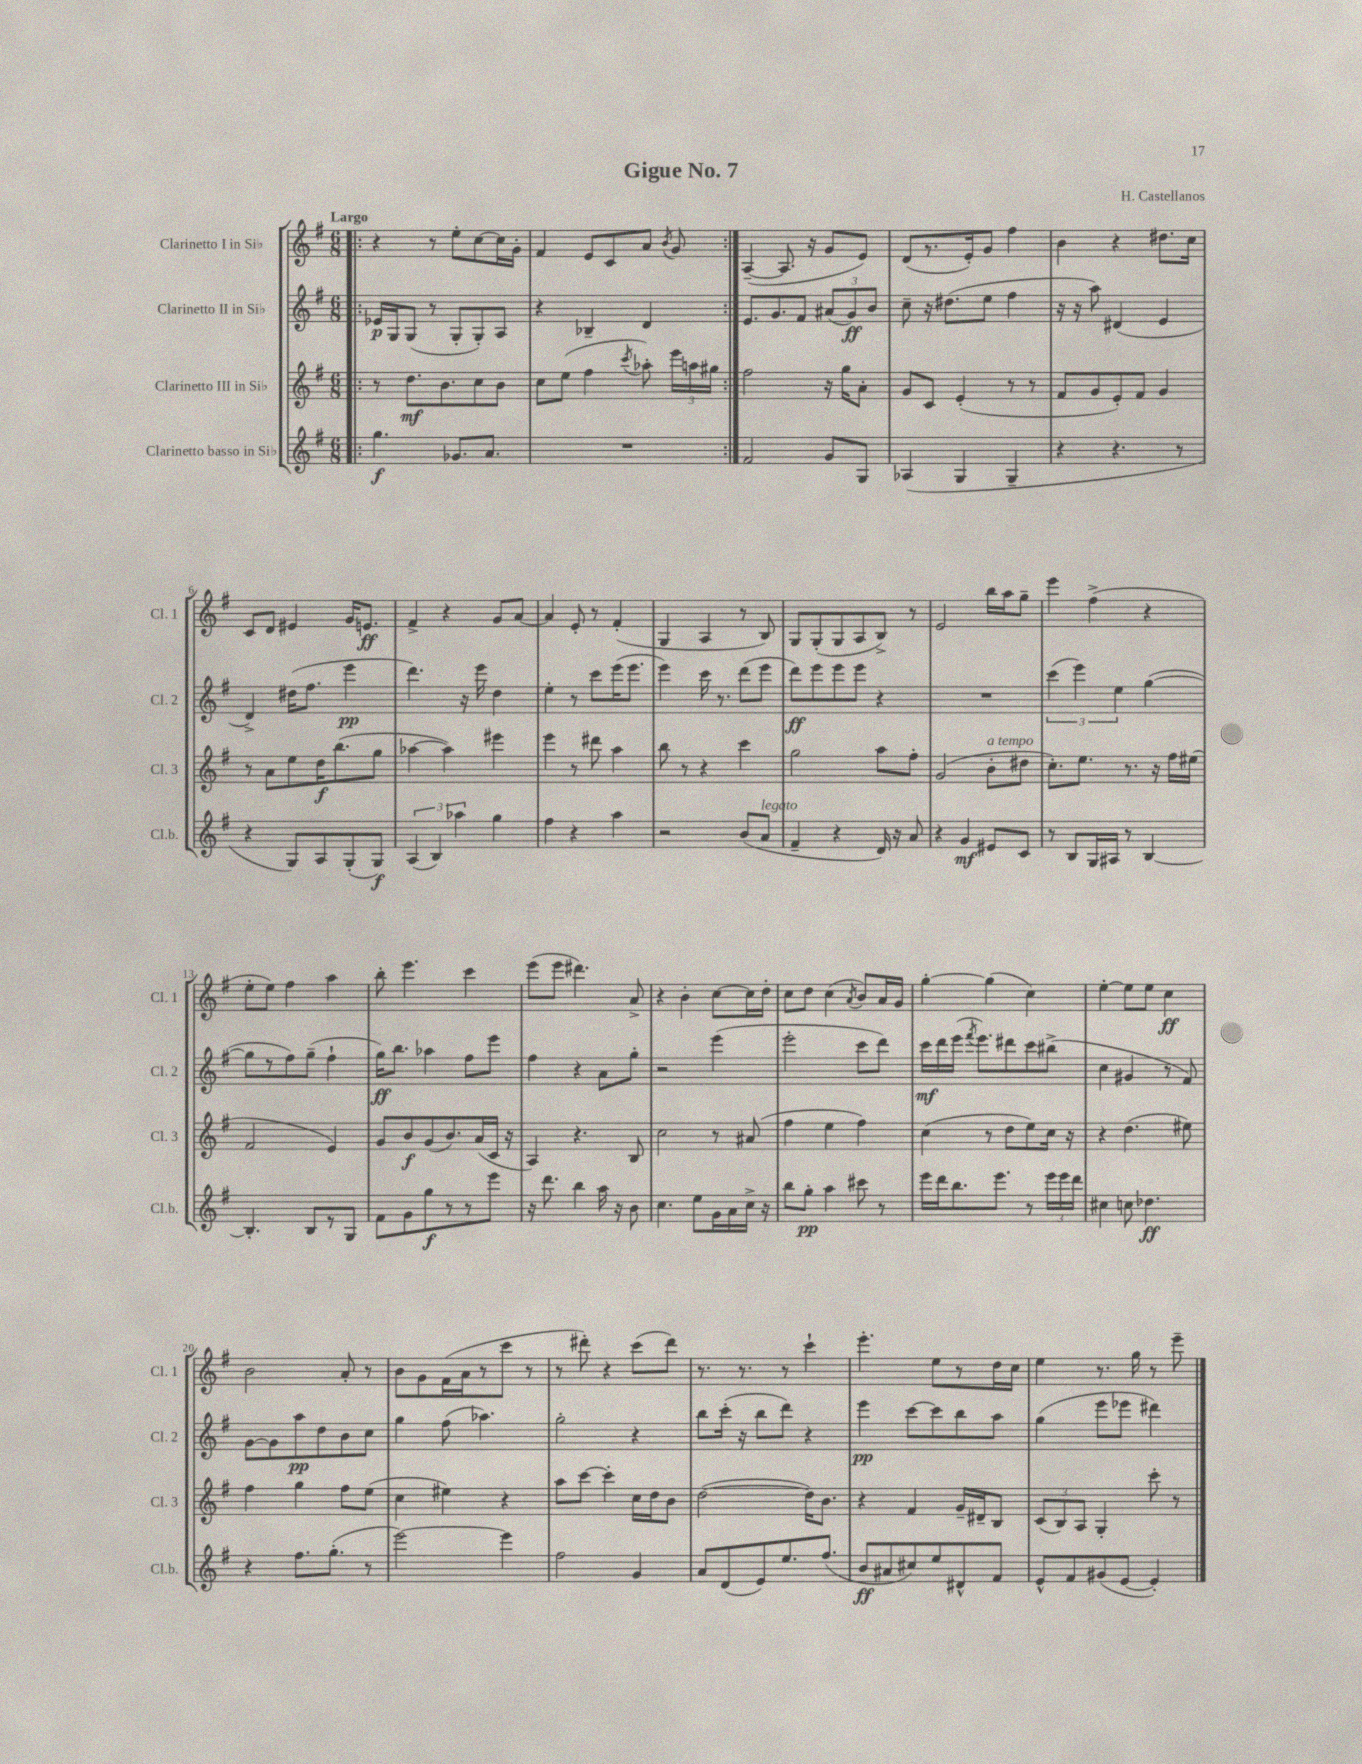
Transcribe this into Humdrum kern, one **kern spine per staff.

**kern	**kern	**kern	**kern
*staff4	*staff3	*staff2	*staff1
*clefG2	*clefG2	*clefG2	*clefG2
*k[f#]	*k[f#]	*k[f#]	*k[f#]
*M6/8	*M6/8	*M6/8	*M6/8
=!|:	=!|:	=!|:	=!|:
4.gg	8r	16e-	4r
.	.	16G	.
.	8.dd	(8G	.
.	.	8r	8r
.	8.b	.	.
8.g-	.	8G'	8ee'
.	8cc	8G')	[8cc
8.a	.	.	.
.	8b	8A	16cc]
.	.	.	16g'
=	=	=	=
2.r	8cc	4r	4f#
.	(8ee	.	.
.	4ff#	4B-~	8e
.	.	.	8c
.	8qccc	.	.
.	8aa-')	4d	8a
.	.	.	8qb
.	24eee	.	8g
.	24aa	.	.
.	24gg#	.	.
=:|!	=:|!	=:|!	=:|!
2f#	2ff#	8.e	([4A~
.	.	8.g	.
.	.	.	8.A]
.	.	8f#	.
.	.	.	16r
8g	16r	(12a#	8g
.	16gg	.	.
.	.	12g)	.
8G	8a'	.	8e)
.	.	12b	.
=	=	=	=
(4A-	8g	8cc~	(8d
.	8c	16r	8.r
.	.	(8.dd#	.
4G	(4e'	.	.
.	.	.	16e')
.	.	8ee	8g
4G~	8r	4ff#	4ff#
.	8r	.	.
=	=	=	=
4r	8f#	16r	4b
.	.	16r	.
.	8g	8aa)	.
4.r	8e')	(4d#	4r
.	8f#	.	.
.	4g	4e	8.dd#
8r	.	.	.
.	.	.	16cc
=	=	=	=
4r	8r	4d^)	8c
.	8a	.	8d
8G)	8ee	(16dd#	4e#
.	.	8.ff#	.
8A	16dd	.	.
.	(8.bb	.	.
(8G'	.	4eee	16g
.	.	.	8.e
8G)	8gg	.	.
=	=	=	=
(6A	[4aa-	4.ddd)	4f#^
6B)	.	.	.
.	4aa-])	.	4r
6aa-	.	.	.
.	.	16r	.
.	.	16eee	.
4gg	4eee#	4dd	8g
.	.	.	[8a
=	=	=	=
4ff#	4eee	4ee'	4a]
4r	8r	8r	8e'
.	8ddd#	8ccc	8r
4aa	4aa	(16eee	(4f#'
.	.	8.eee	.
=	=	=	=
2r	8bb	4eee)	4G
.	8r	.	.
.	4r	16ccc	4A
.	.	8.r	.
(8b	4ccc	(8ddd	8r
8a	.	8eee	8B)
=	=	=	=
4f#~	2gg	8ddd)	8G
.	.	8eee	(8G'
4r	.	8eee	8G
.	.	8eee	8A
16d)	8aa	4r	8B^)
16r	.	.	.
8a	8ff#'	.	8r
=	=	=	=
4r	(2g	2.r	2e
4g	.	.	.
8e#	8b'	.	16bb
.	.	.	16aa
8c	8dd#	.	8gg~
=	=	=	=
8r	8.cc')	(6ccc	4eee
8B	.	.	.
.	.	6eee)	.
.	8.ee	.	.
16G	.	.	(4ff#^
16A#	.	.	.
.	.	6ee	.
8r	8.r	.	.
[4B	.	([4gg	4r
.	16r	.	.
.	16ff#	.	.
.	(16ee#	.	.
=	=	=	=
4.B']	2f#	8gg]	8ee'
.	.	8r	8ee)
.	.	8ff#)	4ff#
8B	.	(8gg~	.
8r	4e)	4ff#`	4aa
8G	.	.	.
=	=	=	=
8f#	8g	16gg)	8bb'
.	.	8.bb	.
8g	8b	.	4.eee
8gg	(8g	4aa-	.
8r	8.b)	.	.
8r	.	8ff#	4ccc
.	(16a	.	.
8eee	16c	8eee	.
.	16r	.	.
=	=	=	=
16r	4A)	4ff#	(8eee
8.ddd	.	.	.
.	.	.	8eee
4bb	4.r	4r	4.ddd#)
16aa	.	8a	.
16r	.	.	.
8b	8B	8gg'	8a^
=	=	=	=
4.cc	2cc	2r	4r
.	.	.	4b'
8ee	.	.	.
16g	8r	(4eee	[8cc
16a	.	.	.
16cc^	(8a#	.	16cc]
16r	.	.	16dd'
=	=	=	=
8bb	4ff#	2eee'	8cc
8gg'	.	.	8dd
4aa	4ee	.	(4cc
.	.	.	8qa
8ccc#	4ff#)	8ccc	8b)
8r	.	8ddd)	16a
.	.	.	16g
=	=	=	=
16eee	(4cc	16ccc	[4gg'
16ddd	.	16ddd	.
8.bb	.	(16eee	.
.	.	8qfff#	.
.	.	8.eee)	.
.	8r	.	(4gg]
8.eee	.	.	.
.	8dd	8ddd#	.
8r	8ee)	8ccc	4cc)
24eee	16cc	(8bb#^	.
24eee	.	.	.
.	16r	.	.
24ddd	.	.	.
=	=	=	=
4cc#	4r	4cc	[4ee'
8cc	(4.dd	4g#	8ee]
4.dd-	.	.	8ee
.	.	8r	4cc
.	8ee#)	8f#)	.
=	=	=	=
4r	4ff#	[8g	2b
.	.	8g]	.
8.ff#	4gg	8aa	.
.	.	8dd	.
(8.gg'	.	.	.
.	8ff#	8b	8a'
8r	(8ee	8cc	8r
=	=	=	=
[2eee)	4cc	4gg	8b
.	.	.	8g
.	4ee#)	(8ff#	(16f#
.	.	.	16a
.	.	4.aa-)	8r
4eee]	4r	.	8ccc
.	.	.	8r
=	=	=	=
2ff#	8aa	2gg'	8r
.	[8ccc	.	8ddd#')
.	4ccc']	.	4r
4g	16cc	4r	(8ccc
.	16dd	.	.
.	8b	.	8ddd#)
=	=	=	=
8a	([2dd	8bb	8.r
(8d	.	(16ccc'	.
.	.	16r	8.r
8e)	.	8bb	.
8.ee	.	8ddd)	8r
.	16dd])	4r	4ccc`
(8.ff#	8.b	.	.
=	=	=	=
8b	4r	4eee	4.eee'
8a#	.	.	.
8cc#)	4f#	[8ccc	.
8ee	.	8ccc]	8ee
8d#^^	16g~	8bb	8r
.	16d#~	.	.
8f#	8B	8aa	16dd
.	.	.	16cc
=	=	=	=
8e^^	(12c	(4gg	4ee
.	12B)	.	.
8f#	.	.	.
.	12A	.	.
(8g#	4G'	8eee	8.r
[8e	.	8eee-	.
.	.	.	16gg
4e'])	8ccc'	4ddd#)	8r
.	8r	.	8eee~
==	==	==	==
*-	*-	*-	*-
